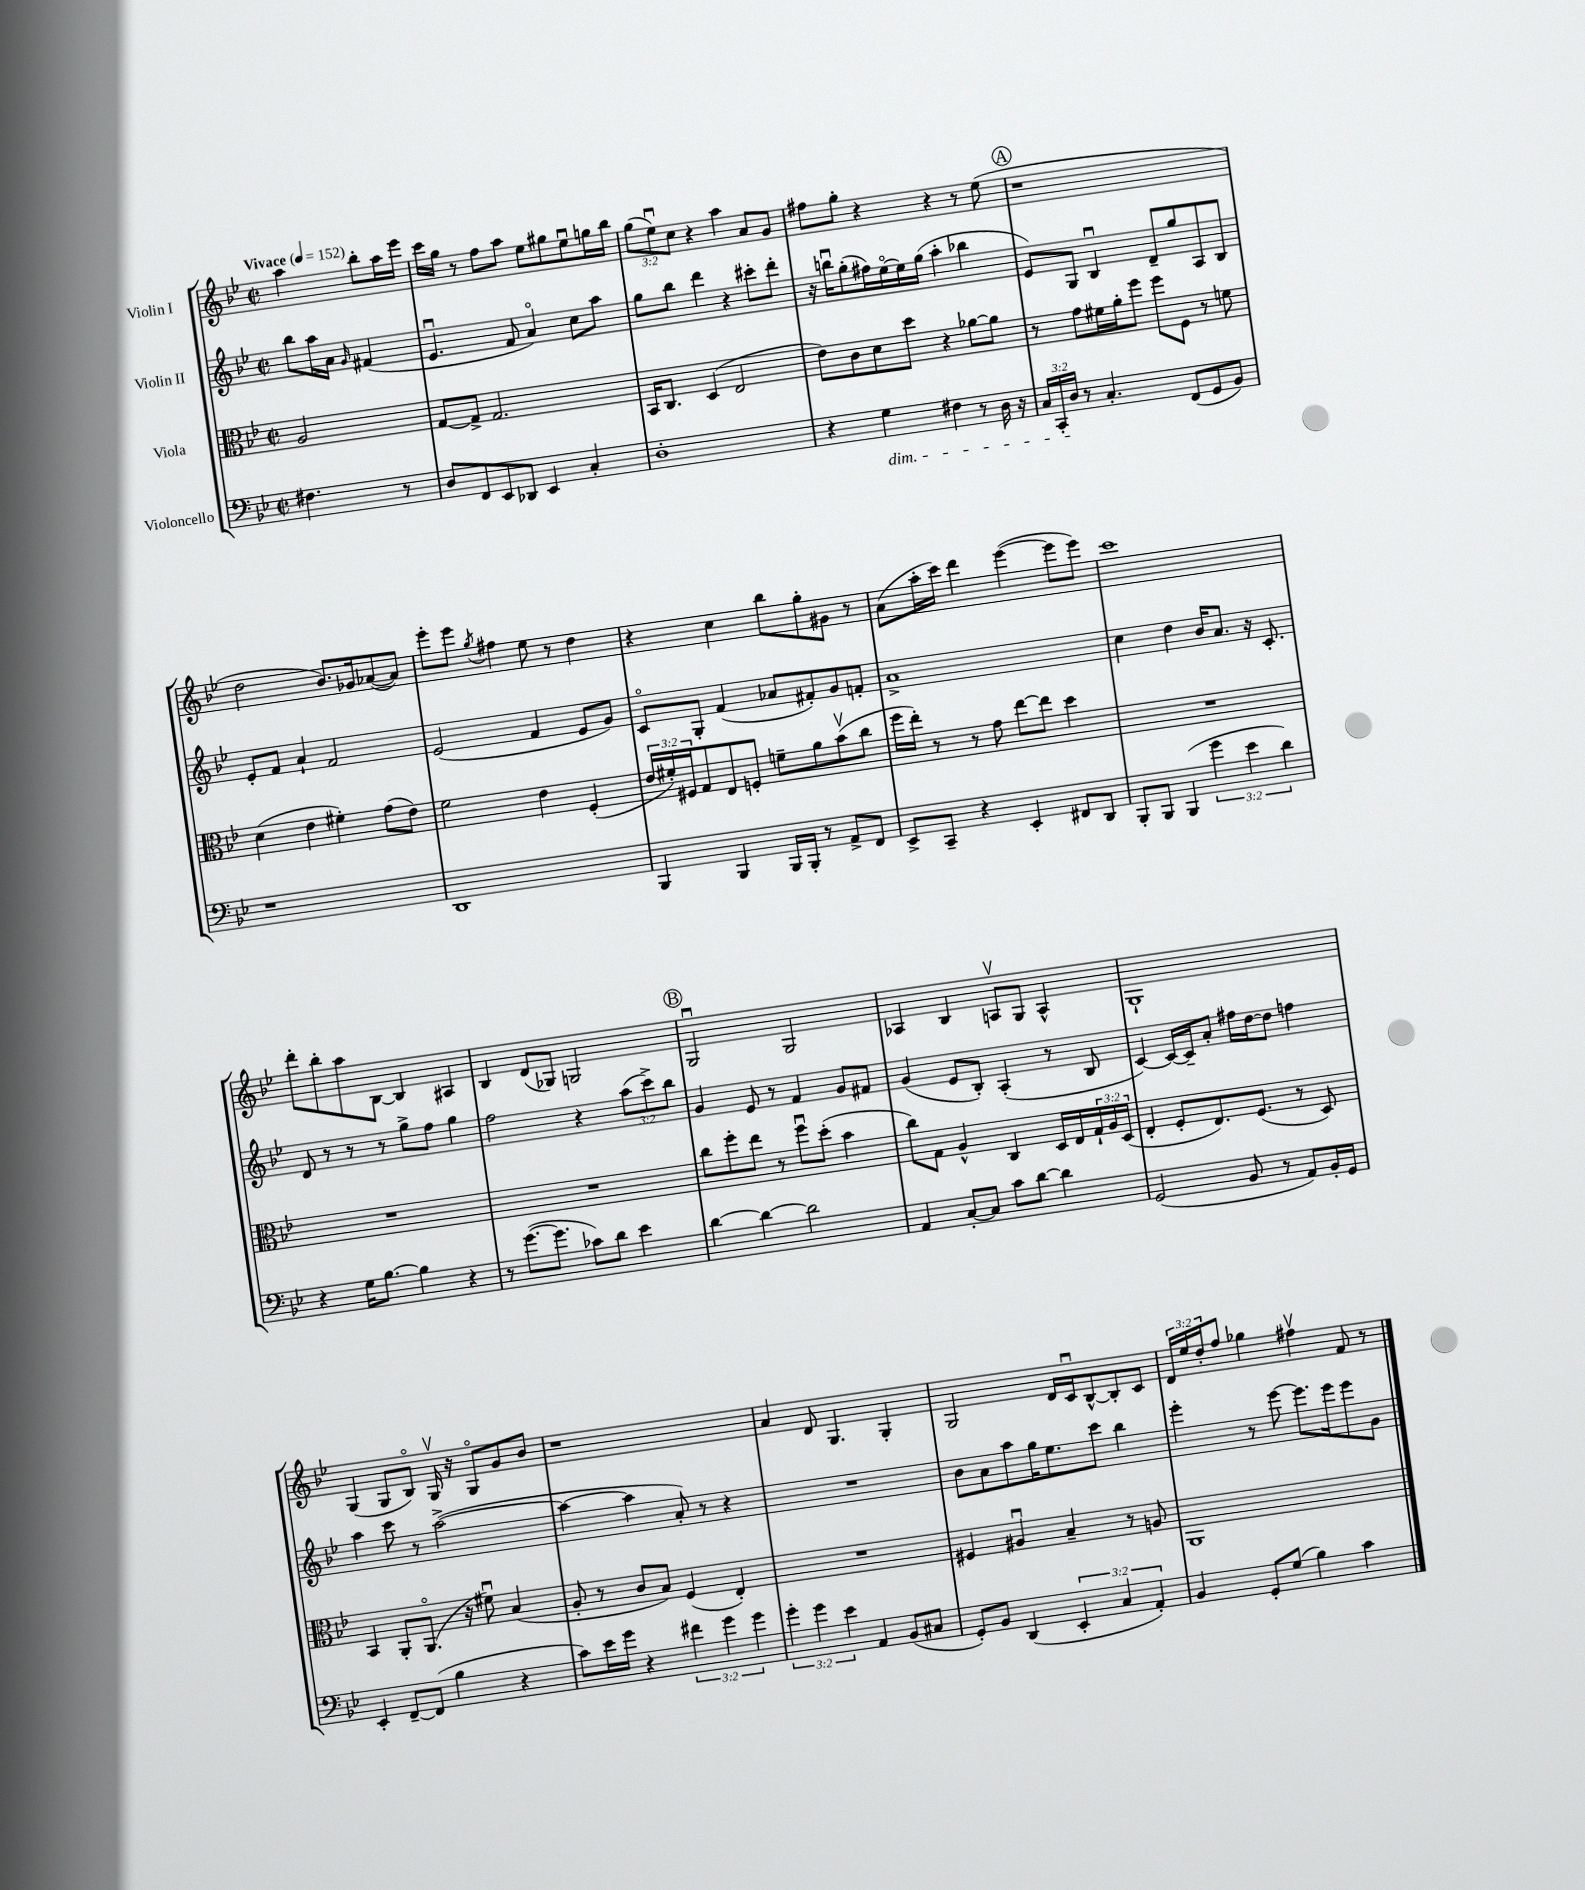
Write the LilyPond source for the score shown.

<<
\new StaffGroup <<
\new Staff = "s0" \with { instrumentName = "Violin I" } {
    \clef treble \key bes \major \defaultTimeSignature \time 2/2 \override Staff.TupletNumber.text = #tuplet-number::calc-fraction-text \partial 2 \tempo "Vivace" 4 = 152
    a''4 bes''8-. a''16 ees'''16 |
    c'''16 g''16 r8 f''8 a''8 ees''8 gis''8 ees''8\downbow g''16 bes''16 |
    \tuplet 3/2 { g''8( ees''8\downbow) c''8 } r4 a''4 a'8 g'8 |
    fis''8 g''8-. r4 r4 r8 ees''8( |
    \mark \markup { \circle "A" } r1 |
    d''2 bes'8.) ges'16 aes'8~( aes'8) |
    ees'''8-. ees'''8 \acciaccatura { g''8 } fis''4 ees''8 r8 d''4 |
    r4 c''4 bes''8 g''8-. gis'8 r8 |
    a'8( a''16-. c'''16) d'''4 ees'''4~( ees'''8 ees'''8) |
    c'''1 |
    d'''8-. bes''8-. a''8 bes8~ bes4 ais4 |
    bes4 d'8( ges8) g2 |
    \mark \markup { \circle "B" } g2\downbow g2 |
    aes4 bes4 a8\upbow g8 a4-^ |
    g1-! |
    g4( g8 bes8\flageolet) g16\upbow r16 g8\flageolet g'8 bes'8 |
    r1 |
    a'4 d'8 g4. g4-. |
    g2 d'16 c'16\downbow bes8~-^ bes8-. c'8 |
    \tuplet 3/2 { d'16 ees''16 d''16-. } f''8 ges''4 fis''4\upbow f'8 r8 \bar "|." |
}
\new Staff = "s1" \with { instrumentName = "Violin II" } {
    \clef treble \key bes \major \defaultTimeSignature \time 2/2 \override Staff.TupletNumber.text = #tuplet-number::calc-fraction-text \partial 2
    bes''8 a''16 a'16 \grace { g'16 } fis'4( |
    ees'4.\downbow f'8 a'4\flageolet) c''8 a''8 |
    g''8 bes''8 d'''4 r4 cis'''8-. d'''8-. |
    r16 b''16\downbow g''8-.( fis''16) ees''16~\flageolet ees''16 g''16( a''4-. bes''4 |
    \mark \markup { \circle "A" } ees'8) g8 bes4\downbow d'8-- g''8 a8 bes8 |
    ees'8-. f'8 a'4-! f'2 |
    ees'2( f'4 ees'8 g'8) |
    c'8\flageolet g8-. f'4( aes'8 fis'8-.) g'8 f'8-. |
    a'1-> |
    c''4 d''4 bes'16 a'8. r16 c'8.-. |
    d'8 r8 r8 r8 g''8-> f''8 g''4 |
    f''2 r4 \tuplet 3/2 { a''8( c'''8->) bes''8 } |
    \mark \markup { \circle "B" } g'4 ees'8 r8 f'4 g'8 fis'8 |
    g'4( ees'8 bes8-.) a4-.( r8 bes8 |
    c'4~) c'16~ c'16-- a'8-. fis''16 d''16~ d''8 f''4 |
    a''4 c'''8 r8 a''2~->( |
    a''4~ a''4 a'8-.) r8 r4 |
    R1 |
    bes'8 a'8 a''8 g''16 ees''8. c'''8 bes''4 |
    ees'''4-. r8 ees'''8~ ees'''8. ees'''16 ees'''8 g'8 \bar "|." |
}
\new Staff = "s2" \with { instrumentName = "Viola" } {
    \clef alto \key bes \major \defaultTimeSignature \time 2/2 \override Staff.TupletNumber.text = #tuplet-number::calc-fraction-text \partial 2
    a2 |
    g8~ g8-> g2. |
    bes,16 c8. d4( ees2 |
    ees'8) c'8 d'8 d''8 r4 aes'8~ aes'8 |
    \mark \markup { \circle "A" } r8 g'8 fis'16 a'16-. f''8 f''8 f8 r8 f'8 |
    d'4( ees'4 fis'4-.) g'8( ees'8) |
    f'2 ees'4 f4-.( |
    \tuplet 3/2 { ees'16 fis'16-.) fis16 } g8 ees8 f8-. f'8-- a'8 bes'8\upbow( c''8 |
    f''16 ees''16-.) r8 r8 g'8 ees''8~ ees''8 d''4 |
    R1 |
    R1 |
    R1 |
    \mark \markup { \circle "B" } c''8 f''8-. ees''8 r8 f''8\downbow d''8-.( bes'4 |
    c''8) g8 a4-^ c4 d16 ees16 \tuplet 3/2 { g16-! a16 d16( } |
    ees4-. f8-. ees8.) f8.( r8 d8) |
    bes,4 a,8-. a,8.\flageolet( r16 fis'8\downbow) bes4( |
    a8-. r8 c'8 bes8) f4( ees4-.) |
    R1 |
    fis4 ais4\downbow bes4-- r8 a8 |
    a,1 \bar "|." |
}
\new Staff = "s3" \with { instrumentName = "Violoncello" } {
    \clef bass \key bes \major \defaultTimeSignature \time 2/2 \override Staff.TupletNumber.text = #tuplet-number::calc-fraction-text \partial 2
    fis4. r8 |
    d8 f,8 ees,8 des,8 ees,4 c4-. |
    d1-. |
    r4 g4\dim fis4 r8 d16 r16 |
    \mark \markup { \circle "A" } \tuplet 3/2 { c16 c,16-. d16\! } r8 c4.-. f,8( g,8 bes,8) |
    r1 |
    d,1 |
    bes,,4 bes,,4 bes,,16 bes,,16-. r8 a,8-> f,8 |
    ees,8-> c,8-- r4 ees,4-. fis,8 d,8 |
    bes,,8-. bes,,8 bes,,4( \tuplet 3/2 { g'4 ees'4 d'4) } |
    r4 g16 bes8.~ bes4 r4 |
    r8 g'8.~( g'8. ces'8) d'8 ees'4 |
    \mark \markup { \circle "B" } d'4~ d'4~ d'2 |
    a,4 c8~-. c8 c'8 d'8~ d'4 |
    g,2( bes,8 r8 a,8) bes,16-. g,16 |
    ees,4-. f,8~-- f,8( bes4 r4 |
    c'8) ees'16 g'16 r4 \tuplet 3/2 { fis'4 g'4 g'4 } |
    \tuplet 3/2 { g'4-. g'4 ees'4 } a,4 bes,8( cis8 |
    g,8-.) bes,8 d,4( \tuplet 3/2 { ees,4-. c4 a,4-.) } |
    bes,4 g,8-. g8( bes4) c'4 \bar "|." |
}
>>
>>
\layout { \context { \Score \remove "Bar_number_engraver" } }
